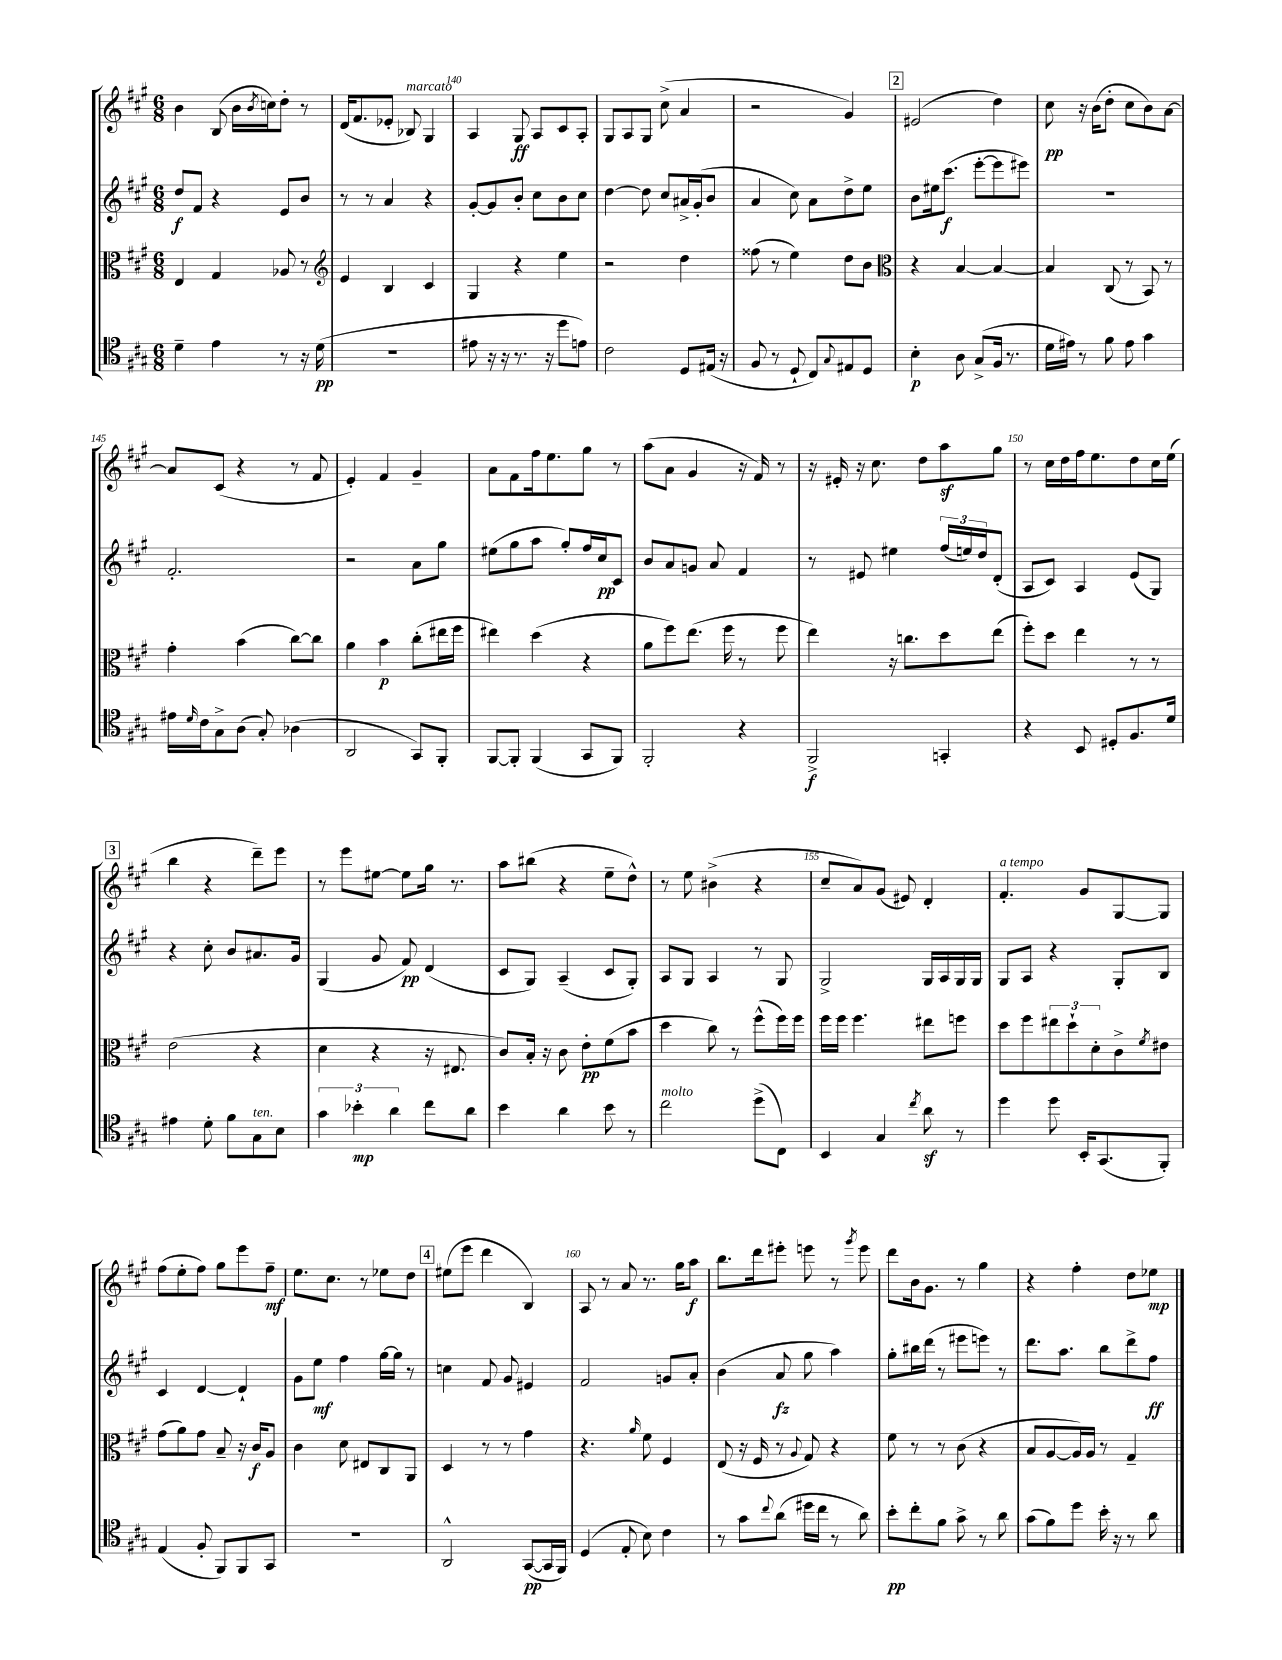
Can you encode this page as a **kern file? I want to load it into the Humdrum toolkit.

**kern	**kern	**kern	**kern
*staff4	*staff3	*staff2	*staff1
*clefC4	*clefC3	*clefG2	*clefG2
*k[f#c#g#]	*k[f#c#g#]	*k[f#c#g#]	*k[f#c#g#]
*M6/8	*M6/8	*M6/8	*M6/8
4d~\	4E/	8dd/L	4b\
.	.	8f#/J	.
4e\	4G#/	4r	(8B/
.	.	.	16b\LL
.	.	.	8qb/
.	.	.	16cc\J)
8r	8A-/	8e/L	8dd'\J
16r	8r	8b/J	8r
(16d\	.	.	.
=	=	=	=
*	*clefG2	*	*
2.r	4e/	8r	(16d/LK
.	.	.	8.f#/
.	.	8r	.
.	4B/	4a/	8e-'/J
.	.	.	8B-/)
.	4c#/	4r	4G#/
=	=	=	=
8e#\	4G#/	[8g#'/L	4A/
16r	.	8g#/]	.
16r	.	.	.
8.r	4r	8b'/J	8G#/
.	.	8cc#\L	8A/L
16r	.	.	.
8dd\L	4ee\	8b\	8c#/
8e\J)	.	8cc#\J	8A'/J
=	=	=	=
2c#\	2r	[4dd\	8G#/L
.	.	.	8A/
.	.	8dd\]	8G#/J
.	.	8cc#/L	(8cc#^\
8D/L	4dd\	16a#^/L	4a/
.	.	(16g#'/J	.
(16E#/Jk	.	8b/J	.
16r	.	.	.
=	=	=	=
8F#/	(8ff##\	4a/	2r
8r	8r	.	.
8D`/	4ee\)	8cc#\)	.
8C#/L)	.	8a\L	.
8qqG#/	.	.	.
8E#/	8dd\L	8dd^\	4g#/)
8D/J	8b\J	8ee\J	.
=	=	=	=
*	*clefC3	*	*
4B'\	4r	8b\L	(2e#/
.	.	16ee#\k	.
.	.	(8.ccc#\J	.
8A\	[4B/	.	.
(8G#^/L	.	[8eee'\L	.
16F#/Jk	4B/_	8eee\]	4dd\)
8.r	.	.	.
.	.	8eee#\J)	.
=	=	=	=
16d\LL	4B/]	2.r	8cc#\
16e#\JJ)	.	.	.
8r	.	.	16r
.	.	.	(16b\LK
8f#\	(8C#/	.	8dd'\J
8e#\	8r	.	8cc#\L
4g#\	8BB/)	.	8b\)
.	8r	.	[8a\J
=	=	=	=
16e#\LL	4g#'\	2.f#'/	8a/]L
16qqd/	.	.	.
16c#\J	.	.	.
8G#^\	.	.	(8c#/J
(8A\J	(4b\	.	4r
8G#'/)	.	.	.
(4A-\	[8cc#\L)	.	8r
.	8cc#\]J	.	8f#/
=	=	=	=
2AA/	4a\	2r	4e'/)
.	4b\	.	4f#/
8GG#/L)	(8cc#'\L	8a\L	4g#~/
8FF#'/J	16ee#\L	8gg#\J	.
.	16ff#\JJ	.	.
=	=	=	=
[8FF#/L	4ee#\)	(8ee#\L	8a\L
8FF#'/]J	.	8gg#\	8f#\
(4FF#/	(4dd\	8aa\J	16ff#\k
.	.	.	8.ee\
.	.	8gg#'/L)	.
8GG#/L	4r	16ff#/L	8gg#\J
.	.	16cc#/J	.
8FF#/J)	.	8c#/J	8r
=	=	=	=
2FF#'/	8a\L	8b/L	(8aa\L
.	8ff#\)	8a/	8a\J
.	(8.ee\J	8g/J	4g#/
.	.	8a/	.
.	16ff#\	.	.
4r	8r	4f#/	16r
.	.	.	16f#/)
.	8ff#\	.	8r
=	=	=	=
2FF#^/	4ee\)	8r	16r
.	.	.	16e#'/
.	.	8e#/	16r
.	.	.	8.cc#\
.	16r	4ee#\	.
.	8.cc\L	.	.
.	.	.	8dd\L
4GG'/	8dd\	(24ff#/LL	8aa\
.	.	24ee/)	.
.	.	24dd/J	.
.	(8ee\J	(8d'/J	8gg#\J
=	=	=	=
4r	8ff#'\L)	8A/L	8r
.	8dd\J	8c#/J)	16cc#\LL
.	.	.	16dd\
8BB/	4ee\	4A/	16ff#\J
.	.	.	8.ee\
8D#'/L	.	.	.
8.F#/	8r	(8e/L	8dd\
.	8r	8G#/J)	16cc#\L
16d/Jk	.	.	(16ee\JJ
=	=	=	=
4e#\	(2e\	4r	4bb\
8d'\	.	8cc#'\	4r
8f#\L	.	8b/L	.
8G#\	4r	8.a#/	8ddd~\L)
8B\J	.	.	8eee\J
.	.	16g#/Jk	.
=	=	=	=
6g#\	4d\	(4G#/	8r
.	.	.	8eee\L
6b-'\	.	.	.
.	4r	8g#/	[8ee#\J
6a\	.	.	.
.	.	8f#/)	8ee#\]L
8cc#\L	16r	(4d/	16gg#\Jk
.	8.E#/	.	8.r
8a\J	.	.	.
=	=	=	=
4b\	8c#/L)	8c#/L	8aa\L
.	16B'/Jk	8G#/J)	(8bb#\J
.	16r	.	.
4a\	8c#\	(4A~/	4r
.	8e'\L	.	.
8b\	(8f#\	8c#/L	8ee~\L
8r	8b\J	8G#'/J)	8dd^^\J)
=	=	=	=
2cc#\	4dd\	8A/L	8r
.	.	8G#/J	8ee\
.	8cc#\)	4A/	(4b#^\
.	8r	.	.
(8dd^\L	(8ff#^^\L	8r	4r
8C#\J)	16ff#\L)	8G#/	.
.	16ff#\JJ	.	.
=	=	=	=
4BB/	16ff#\LL	2G#^/	8cc#~/L
.	16ff#\JJ	.	.
.	4.ff#\	.	8a/)
4G#/	.	.	(8g#/J
.	.	.	8e#/)
8qcc#/	.	.	.
8a\	8ee#\L	16G#/LL	4d'/
.	.	16A/	.
8r	8ff\J	16G#/	.
.	.	16G#/JJ	.
=	=	=	=
4dd\	8dd\L	8G#/L	4.f#'/
.	8ff#\	8A/J	.
8dd\	12ee#\	4r	.
.	12dd`\	.	.
16BB'/LK	.	.	8g#/L
.	12d'\	.	.
(8.GG#/	.	.	.
.	8c#^\	8G#'/L	[8G#/
.	8qf#/	.	.
8FF#'/J)	8e#\J	8B/J	8G#/]J
=	=	=	=
(4E/	(8g#\L	4c#/	(8ff#\L
.	8a\)	.	8ee'\
8F#'/	8g#\J	[4d/	8ff#\J)
8FF#/L)	8B~/	.	8gg#\L
8FF#/	16r	4d`/]	8eee\
.	16c#/LK	.	.
8GG#/J	8A/J	.	8ff#~\J
=	=	=	=
2.r	4c#\	8g#\L	8.ee\L
.	.	8ee\J	.
.	.	.	8.cc#\J
.	8d\	4ff#\	.
.	8E#/L	.	8r
.	8C#/	[16gg#\LL	8ee-\L
.	.	16gg#\]JJ	.
.	8AA/J	8r	8dd\J
=	=	=	=
2AA^^/	4D/	4cc\	(8ee#\L
.	.	.	8eee\J
.	8r	8f#/	4ddd\
.	8r	8g#/	.
([8GG#/L	4g#\	4e#/	4B/)
16GG#/]L	.	.	.
16FF#/JJ)	.	.	.
=	=	=	=
(4D/	4.r	2f#/	8A/
.	.	.	8r
8E'/	.	.	8a/
.	16qqa/	.	.
8B\)	8f#\	.	8.r
4c#\	4F#/	8g/L	.
.	.	.	16gg#\LK
.	.	8a'/J	8aa\J
=	=	=	=
8r	(8E/	(4b\	8.bb\L
8g#\L	16r	.	.
.	16F#/	.	16ddd\k
8qqcc#/	.	.	.
(8a\J	8r	8a/	8eee#'\J
.	8qqA/	.	.
16dd#\LL	8G#/)	8gg#\	8eee\
16cc#\JJ	.	.	.
8r	4r	4aa\)	8r
.	.	.	8qggg#/
8a\)	.	.	8eee\
=	=	=	=
8b'\L	8f#\	8gg#'\L	8ddd\L
8cc#'\	8r	16bb#\L	16b\k
.	.	(16ddd\JJ	8.g#\J
8f#\J	8r	8r	.
8g#^\	(8c#\	8eee#\L	8r
8r	4r	8eee\J)	4gg#\
8a\	.	8r	.
=	=	=	=
(8g#\L	8B/L	8.ddd\L	4r
8f#\)	[8A/	.	.
.	.	8.aa\J	.
8dd\J	16A/]L)	.	4ff#'\
.	16A/JJ	.	.
16b'\	8r	8bb\L	.
16r	.	.	.
8r	4G#~/	8ddd^\	8dd\L
8a\	.	8ff#\J	8ee-\J
==	==	==	==
*-	*-	*-	*-
